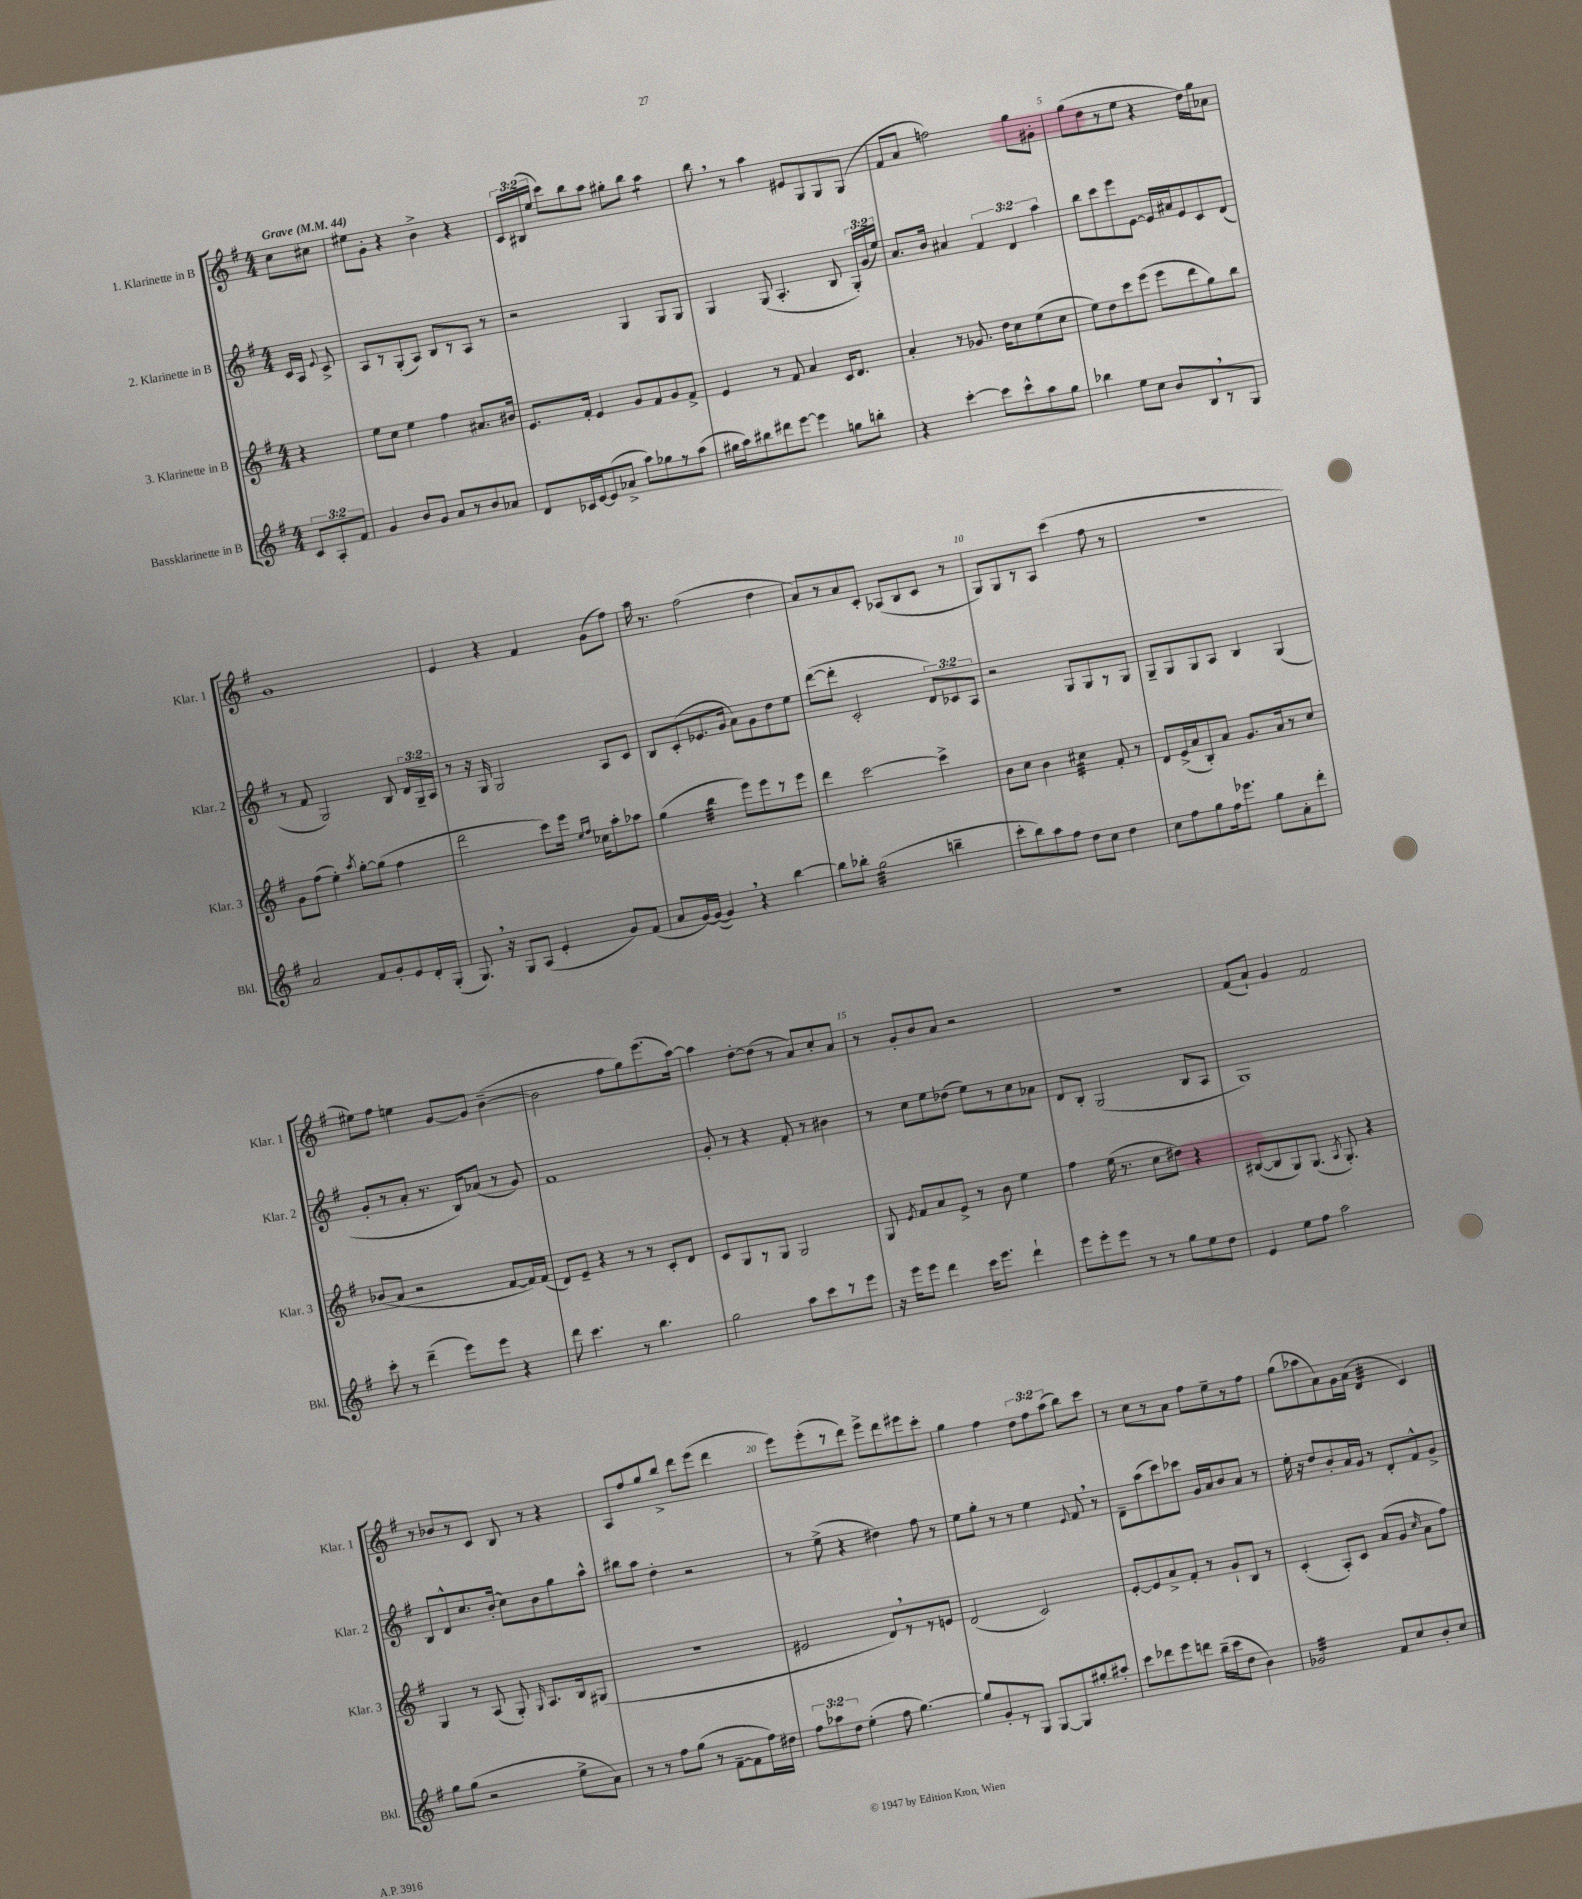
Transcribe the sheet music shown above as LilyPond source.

<<
\new StaffGroup <<
\new Staff = "s0" \with { instrumentName = "1. Klarinette in B" shortInstrumentName = "Klar. 1" } {
    \clef treble \key g \major \numericTimeSignature \time 4/4 \override Staff.TupletNumber.text = #tuplet-number::calc-fraction-text \partial 4 \tempo "Grave" 4 = 44
    \autoBeamOff c''8[ cis''8] |
    eis''8[ g'8]-. r4 b'4-> r4 |
    \tuplet 3/2 { c'16[ bis16( e''16] } c'''8[) b''8 a''8] gis''8[-. b''8] a''4:8 |
    b''8 \breathe r8 a''4 eis'8[ g8 g8 g8]( |
    fis'8[ a'8] f''2) g''8[ gis'8]-. |
    g''8[( d''8 r8 e''8] r4 d''16[) g''16 aes'8] |
    g'1 |
    e'4 r4 fis'4 g'8[( fis''8]) |
    a''16 r8. fis''2( d''4 |
    a'8[) r8 a'8 c'8]-. aes8[( b8 c'8] r8 |
    g8[) g8 r8 a8] c'''4( fis''8 r8 |
    R1 |
    eis''8[) fis''8] e''4 g'8[~ g'8] b'4~--( |
    b'2 fis''8[ g''8) e'''8.( a''16]~) |
    a''4 d''8[~-. d''8]( r8 a'8[) c''8-. a'8] |
    r8 g'8[-. b'8 a'8] r2 |
    R1 |
    fis'8[( a'8]-!) g'4 fis'2 |
    r8 bes'8[ r8 c'8] b8 r8 r4 |
    a8[ fis''8 g''8 b''8]-> d'''8[ e'''8]( d'''4 |
    e'''8[) e'''8-.( r8 d'''8]) e'''8[-> d'''8 eis'''8 c'''8]-. |
    g''4 fis''4 \tuplet 3/2 { d''8[ fis''8 a''8]( } b''8[) c'''8] |
    r8 c''8[ r8 a'8] fis''8[ e''8-- r8 fis''8] |
    g''8[( aes''8 a'8) g'16 a'16]( d'4:32 c'4) \bar "|." |
}
\new Staff = "s1" \with { instrumentName = "2. Klarinette in B" shortInstrumentName = "Klar. 2" } {
    \clef treble \key g \major \numericTimeSignature \time 4/4 \override Staff.TupletNumber.text = #tuplet-number::calc-fraction-text \partial 4
    \autoBeamOff c'16[ a16] \appoggiatura { e'8 } c'8-> |
    a8[ r8 g8-.( a8]) b8[ r8 a8] r8 |
    r2 g4 g8[ g8] |
    g4 g8( a4.-. b8 \tuplet 3/2 { g16[-.) g'16( e''16]) } |
    a'8.[ b'16] ais'4 \tuplet 3/2 { fis'4 d'4 a''4 } |
    b''8[ c'''8 e'''8 e'8]~ e'16[ ais'16 e'8 c'8 d'8]( |
    r8 fis'8 g2) b8 \tuplet 3/2 { d'16[ g16-- a16] } |
    r8 r16 g16 g2 a8[ c'8] |
    b8[ c'8-.( ees'8. g'16] a'8[) g'8 d''8 e''8] |
    d'''8[~( d'''8]-. c'2-. \tuplet 3/2 { d'8[) ces'8 a8] } |
    r2 g8[ g8 r8 g8] |
    g8[-- g8 g8 a8] b4 g4( |
    g'8[-. r8 a'8]-. r8. b16[) aes'8]( r8 g'8) |
    fis'1 |
    g'8-. r8 r4 fis'8-. r8 bis'4 |
    r8 c''8[ e''8 des''8]( e''8[) r8 c''8 aes'8] |
    d'8[ b8]-. g2( b8[ a8] |
    g1) |
    b8[ d'8-^ c''8. b'16]-.( c''8[) b'8 g''8 a''8]-^ |
    bis''8[ a''8] d''4-. r2 |
    r8 e''8->( r4 dis''4) fis''8 r8 |
    e''8[ g''8]-. r8 r8 e''4 \appoggiatura { e'8 } fis'8 \breathe r8 |
    d'8[-- a''8( c'''8) ces'''8] g'16[ a'16 b'8 a'8] r8 |
    e''16-. r16 d''8[ b'8-. a'16 g'16] r8 d'8[-. fis'8-^ g'8]-> \bar "|." |
}
\new Staff = "s2" \with { instrumentName = "3. Klarinette in B" shortInstrumentName = "Klar. 3" } {
    \clef treble \key g \major \numericTimeSignature \time 4/4 \partial 4
    \autoBeamOff r4 |
    e''8[ c''8] e''4 fis''4 ais'8.[ bis'16] |
    e'8.[ fis'16]-. e'4 g'8[ fis'8 g'8 fis'8]-> |
    e'4 r8 fis'8 a'4 c'16[ d'8.] |
    a'4-. r8 ges'8. d''16[ c''8 e''8( c''8] |
    e''8[) d''8 c'''8 e'''8]( e'''8[ d'''8 g''8) b''8] |
    g'8[ fis''8]( e''4-.) \acciaccatura { a''8 } g''8[~-. g''8]( fis''4 |
    d'''2 c'''8[) e'''16] \grace { e''16[ fis''16] } ces''16[ a''8-. aes''8] |
    g''4( b''4:32 e'''8[) e'''8 r8 e'''8] |
    d'''4 c'''2~ c'''4-> |
    b'8[ c''8] b'4 cis''4:32 fis'8-. r8 |
    d'8[ e'16->( a'16 b8-.) a'8] g'8.[ a'16 r8 c''8] |
    bes'8[( a'8] r2 fis'8[~ fis'16) fis'16]( |
    d'8[) e'8]-- r4 r8 r8 c'8[-. d'8] |
    c'8[ g8 r8 g8] g2 |
    g8 \acciaccatura { e'8 } fis'8[ a'8 e'8]-> r8 b'8 e''4 |
    fis''4 e''16( r8. c''8[ dis''8]) r4 |
    bis8[~( bis8 g8) g8.]( \acciaccatura { a8 } g8.-.) r4 |
    g4 r8 a8( g8-.) \grace { g16 } a8.[ b16 gis8]( |
    R1 |
    eis'2 d'8[) \breathe r8 r8 e'8] |
    d'2( c'2) |
    e'8[~-. e'8 a'8-> fis'8]-. r8 g'8[-! b8] r8 |
    c'4-.( a8[-.) c'8] a'8[( g'8] \grace { c''16 } a'8[ fis''8]) \bar "|." |
}
\new Staff = "s3" \with { instrumentName = "Bassklarinette in B" shortInstrumentName = "Bkl." } {
    \clef treble \key g \major \numericTimeSignature \time 4/4 \override Staff.TupletNumber.text = #tuplet-number::calc-fraction-text \partial 4
    \autoBeamOff \tuplet 3/2 { c'8[ a8-. fis'8] } |
    g'4 b'8[ g'8] a'8[ r8 b'8 aes'8] |
    d'8[ ces'16 e'16~ e'8( aes'8]-> a''8[) ges''8 r8 a''8]( |
    gis''16[ a''16) bis''8 dis'''8 e'''8]~ e'''4 g''8[ b''8]-. |
    r4 c'''4~-. c'''8[ c'''8-^ a''8 g''8] |
    bes''4 e''8[ c''8] b'8[ b8 \breathe r8 g8] |
    a'2 fis'8[ g'8-. e'8 d'16-. g16]-.( |
    g8.) \breathe r16 g8[ a8]( e'4-. g'8[) fis'8]( |
    a'8[ g'16~) g'16]~( g'4) \breathe r4 b''4~ |
    b''8[ bes''8]-. g''2:32( b''4-- |
    c'''8[-. b''8) a''8 fis''8] d''8[ c''8] d''4 |
    c''8[ fis''8 g''8 fis''16 ees'''8.] g''8[ a'8-. d'''8]-. |
    c'''8-. r8 d'''4--( e'''8[) e'''8] r4 |
    d'''8 c'''4. r8 b''4. |
    g''2 a''8[ c'''8 r8 e'''8] |
    r16 e'''16[ e'''8] d'''4 c'''16[ e'''8.] d'''4-! |
    e'''8[ e'''8-. e'''8] r8 r8 g''8[ e''8 d''8] |
    e'4 e''8[ fis''8] a''2 |
    g''8[ g''8]( r2 e''8[-> a'8]) |
    r8 r8 fis''8[ g''8]( r8 fis'8[~-- fis'8 fis''16) dis''16] |
    \tuplet 3/2 { fis''8[ aes''8 d''8] } e''4-.( fis''8 g''4.~) |
    g''8[ g'8-. r8 g8] g8[~ g8 gis''8-. ais''8]-. |
    c'''8[ des'''8 e'''8 d'''8] b''16[--( c'''16 d''8] b'4) |
    ges'2:32 fis'8[ c''8 b'8-. c''8] \bar "|." |
}
>>
>>
\layout { \context { \Score \override BarNumber.break-visibility = ##(#f #t #t) barNumberVisibility = #(every-nth-bar-number-visible 5) } }
